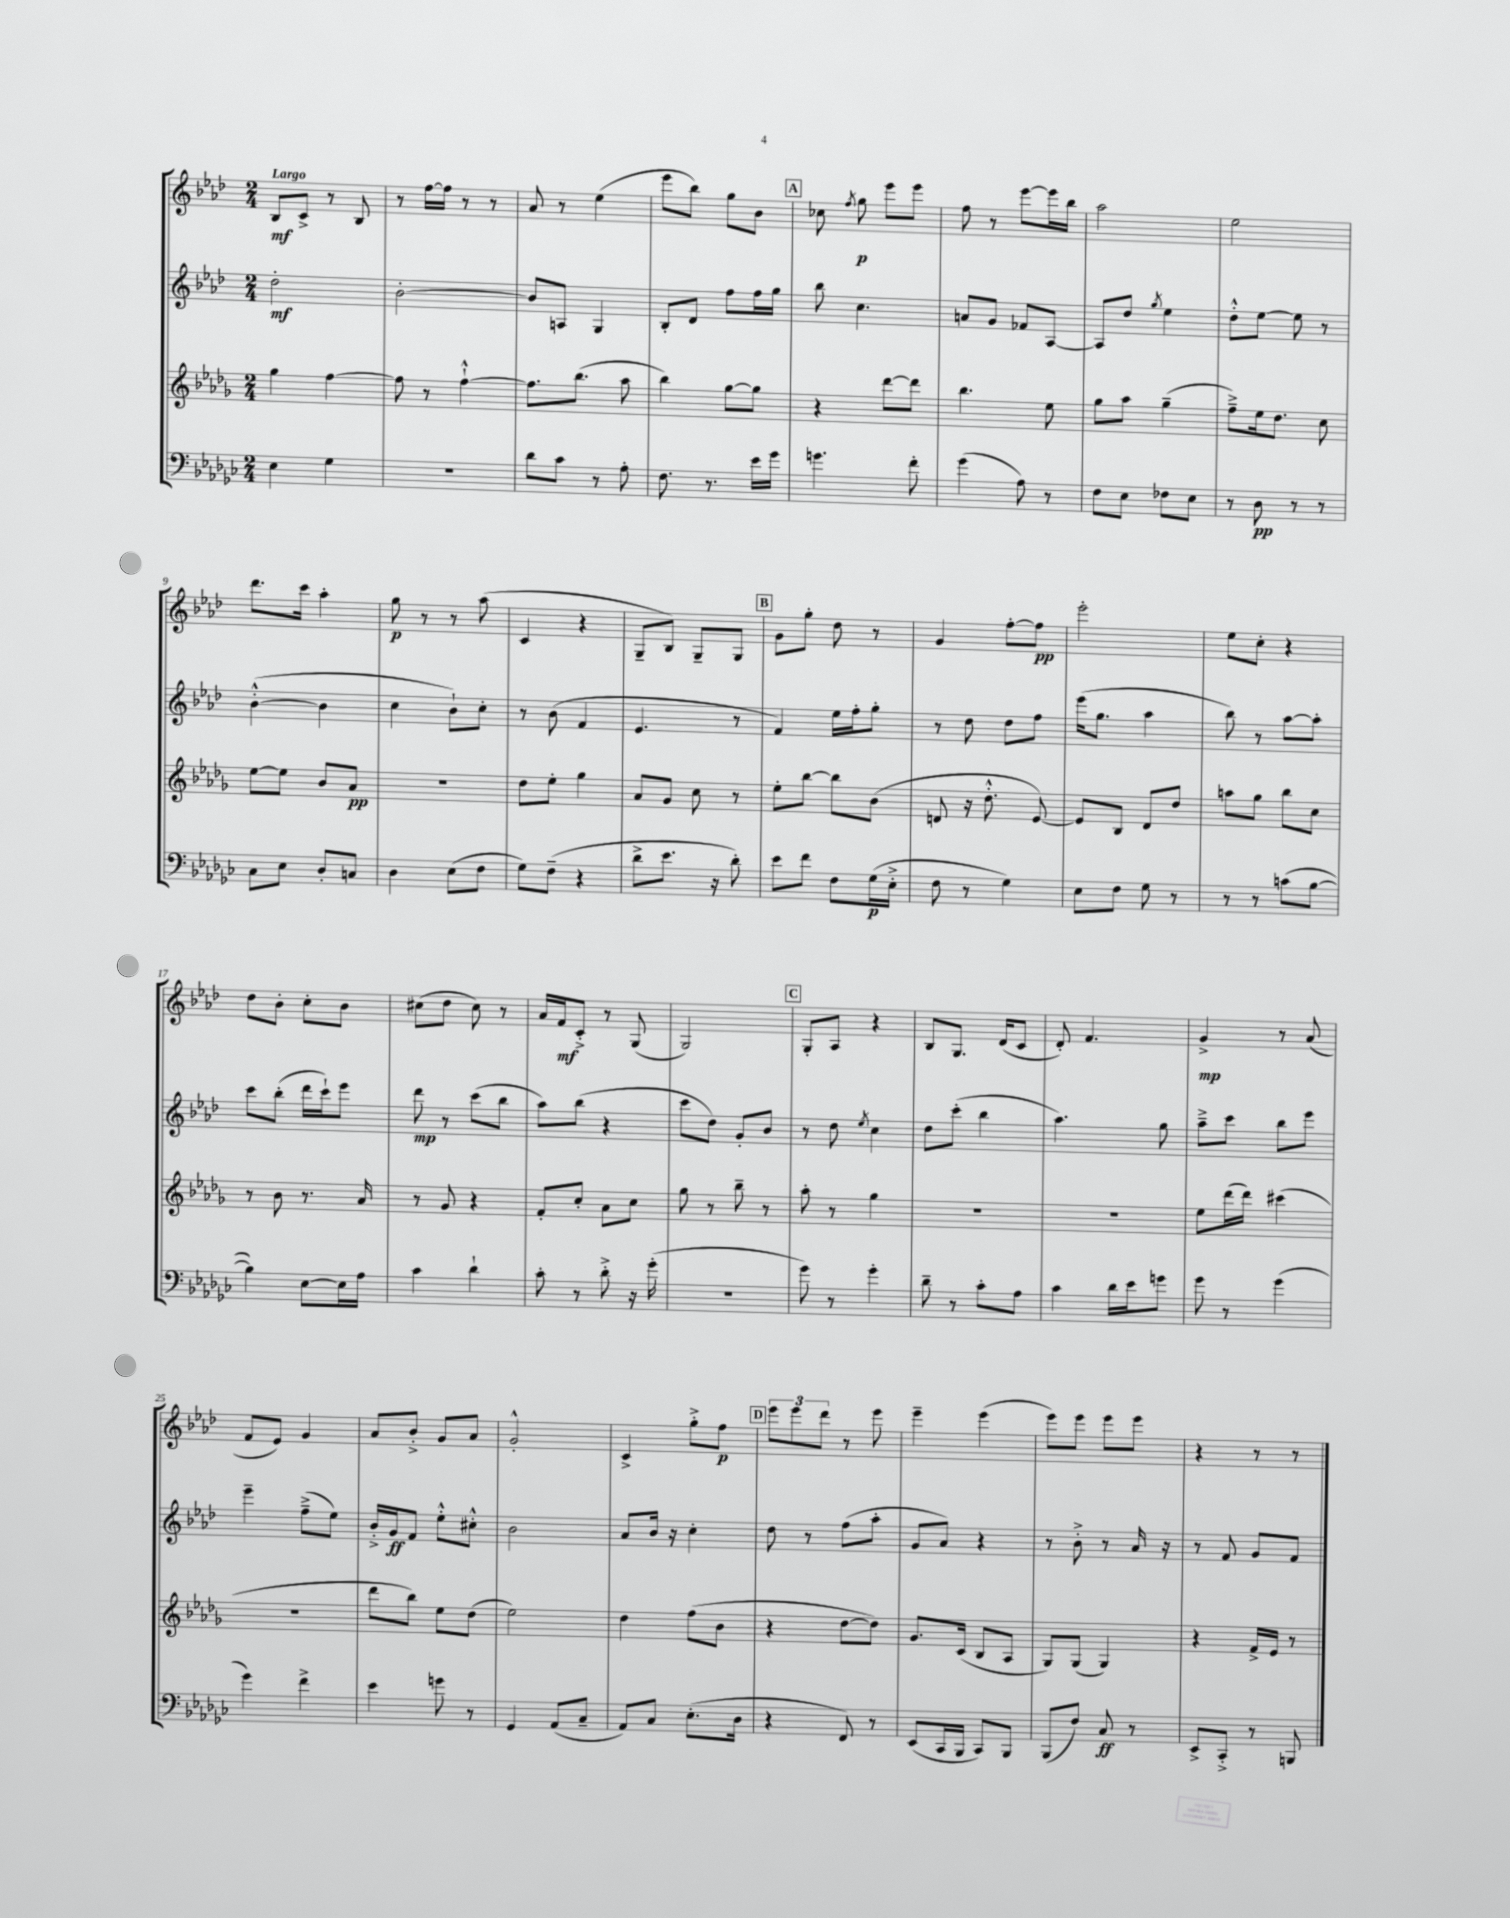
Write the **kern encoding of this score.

**kern	**kern	**kern	**kern
*staff4	*staff3	*staff2	*staff1
*clefF4	*clefG2	*clefG2	*clefG2
*k[b-e-a-d-g-c-]	*k[b-e-a-d-g-]	*k[b-e-a-d-]	*k[b-e-a-d-]
*M2/4	*M2/4	*M2/4	*M2/4
4E-\	4gg-\	2dd-'\	8B-/L
.	.	.	8c^/J
4G-\	[4ff\	.	8r
.	.	.	8B-/
=	=	=	=
2r	8ff\]	[2b-'\	8r
.	8r	.	[16ff\LL
.	.	.	16ff\]JJ
.	[4ff`^^\	.	8r
.	.	.	8r
=	=	=	=
8d-\L	8.ff\]L	8b-/]L	8a-/
8c-\J	.	8A/J	8r
.	(8.bb-\J	.	.
8r	.	4G/	(4ee-\
8A-'\	8aa-\	.	.
=	=	=	=
8.F\	4bb-\)	8B-'/L	8eee-\L
.	.	8d-/J	8bb-\J)
8.r	.	.	.
.	[8gg-\L	8ff\L	8gg\L
16e-\LL	8gg-\]J	16ff\L	8b-\J
16g-\JJ	.	16gg\JJ	.
=	=	=	=
4.g\	4r	8bb-\	8cc-\
.	.	.	8qff/
.	.	4.cc\	8gg\
.	[8ddd-\L	.	8eee-\L
8f'\	8ddd-\]J	.	8eee-\J
=	=	=	=
(4g-\	4.bb-\	8a/L	8ff\
.	.	8g/J	8r
8A-\)	.	8f-/L	[8eee-\L
8r	8ee-\	[8A-/J	16eee-\]L
.	.	.	16bb-\JJ
=	=	=	=
8F\L	8gg-\L	8A-/]L	2aa-\
8E-\J	8aa-\J	8dd-/J	.
.	.	8qgg/	.
8F-\L	(4gg-~\	4ee-\	.
8E-\J	.	.	.
=	=	=	=
8r	8ff~^\L)	8dd-'^^\L	2ee-\
8D-\	16ee-\k	[8ee-\J	.
.	8.dd-\J	.	.
8r	.	8ee-\]	.
8r	8cc\	8r	.
=	=	=	=
8C-\L	[8ee-\L	([4b-'^^\	8.ddd-\L
8E-\J	8ee-\]J	.	.
.	.	.	16ccc\Jk
8D-'/L	8b-/L	4b-\]	4aa-'\
8C/J	8a-/J	.	.
=	=	=	=
4D-\	2r	4cc\	8gg\
.	.	.	8r
(8E-\L	.	8b-`\L)	8r
8F\J	.	8cc'\J	(8aa-\
=	=	=	=
8G-\L)	8dd-\L	8r	4c/
(8F~\J	8ee-'\J	(8b-\	.
4r	4gg-\	4f/	4r
=	=	=	=
8d-^\L	8a-/L	4.e-/	8G~/L
8.e-\J	8g-/J	.	8B-/J)
.	8cc\	.	8G~/L
16r	.	.	.
8d-'\)	8r	8r	8G/J
=	=	=	=
8e-\L	8ee-'\L	4f/)	8g\L
8f\J	[8bb-\J	.	8gg'\J
8F\L	8bb-\]L	16ee-\LL	8dd-\
.	.	16ff'\J	.
(16G-\L	(8b-\J	8gg'\J	8r
16E-'^\JJ	.	.	.
=	=	=	=
8F\	8d/	8r	4g/
8r	16r	8dd-\	.
.	8.dd-'^^\	.	.
4G-\)	.	8dd-\L	[8ff'\L
.	[8e-/)	8ff\J	8ff\]J
=	=	=	=
8E-\L	8e-/]L	(16eee-\LK	2eee-'\
.	.	8.gg\J	.
8F\J	8B-/J	.	.
8G-\	8d-/L	4aa-\	.
8r	8dd-/J	.	.
=	=	=	=
8r	8aa\L	8bb-\)	8ee-\L
8r	8gg-\J	8r	8cc'\J
(8c\L	8bb-\L	[8aa-\L	4r
[8B-\J	8cc\J	8aa-'\]J	.
=	=	=	=
4B-\])	8r	8ccc\L	8dd-\L
.	8b-\	(8bb-'\J	8b-'\J
[8E-\L	8.r	16ddd-\LL	8cc'\L
.	.	16ccc`\J)	.
16E-\]L	.	8eee-\J	8b-\J
16A-\JJ	16a-/	.	.
=	=	=	=
4c-\	8r	8ddd-\	(8cc#\L
.	8g-/	8r	8dd-\J
4d-`\	4r	(8ccc\L	8cc#\)
.	.	8bb-\J	8r
=	=	=	=
8c-'\	8f'/L	8aa-\L)	16a-/LL
.	.	.	16f/J
8r	8cc'/J	(8bb-\J	8c'^/J
8d-'^\	8a-\L	4r	8r
16r	8cc\J	.	(8G/
(16g-'\	.	.	.
=	=	=	=
2r	8gg-\	8ccc\L	2G/)
.	8r	8dd-\J)	.
.	8bb-~\	8g'/L	.
.	8r	8b-/J	.
=	=	=	=
8g-\)	8aa-'\	8r	8G'/L
8r	8r	8dd-\	8A-/J
.	.	8qee-/	.
4g-'\	4gg-\	4cc\	4r
=	=	=	=
8d-~\	2r	8dd-\L	8B-/L
8r	.	(8ccc'\J	8.G/J
8c-'\L	.	4bb-\	.
.	.	.	(16d-/LK
8A-\J	.	.	8c/J
=	=	=	=
4c-\	2r	4.aa-\)	8d-'/)
.	.	.	4.f/
16d-\LL	.	.	.
16e-\J	.	.	.
8g\J	.	8gg\	.
=	=	=	=
8g-\	8ee-\L	8aa-~^\L	4g^/
8r	(16ddd-\L	8ccc\J	.
.	16ddd-\JJ)	.	.
(4g-\	(4ccc#\	8bb-\L	8r
.	.	8eee-\J	(8a-/
=	=	=	=
4g-\)	2r	4eee-~\	8f/L
.	.	.	8e-/J)
4f^\	.	(8ff~^\L	4g/
.	.	8ee-\J)	.
=	=	=	=
4e-\	8ddd-\L	16b-'^/LL	8a-/L
.	.	16g/J	.
.	8bb-\J)	8f/J	8b-'^/J
8g\	8ee-\L	8ee-'^^\L	8g/L
8r	(8dd-\J	8cc#'^^\J	8a-/J
=	=	=	=
4GG-/	2ee-\)	2b-\	2g'^^/
(8AA-/L	.	.	.
8C-~/J	.	.	.
=	=	=	=
8AA-/L)	4dd-\	8a-/L	4c^/
8C-/J	.	16b-/Jk	.
.	.	16r	.
(8.E-'\L	(8ff\L	4cc'\	8gg'^\L
.	8b-\J	.	8ff\J
16D-\Jk	.	.	.
=	=	=	=
4r	4r	8dd-\	12eee-\L
.	.	.	12eee-\
.	.	8r	.
.	.	.	12ddd-\J
8FF/)	[8dd-\L	(8ff\L	8r
8r	8dd-\]J)	8aa-'\J	8eee-\
=	=	=	=
(8EE-/L	8.g-/L	8g/L	4eee-~\
16CC-/L	.	8a-/J)	.
16BBB-/JJ	(16c/Jk	.	.
8CC-/L)	8B-/L	4r	(4eee-\
8BBB-/J	8A-/J	.	.
=	=	=	=
(8BBB-/L	8G-/L)	8r	8eee-\L)
8F/J)	(8G-/J	8b-'^\	8eee-\J
8C-/	4G-/)	8r	8eee-\L
8r	.	16a-/	8eee-\J
.	.	16r	.
=	=	=	=
8EE-^/L	4r	8r	4r
8CC-'^/J	.	8f/	.
8r	16f^/LL	8g/L	8r
.	16e-/JJ	.	.
8BBB/	8r	8f/J	8r
==	==	==	==
*-	*-	*-	*-
